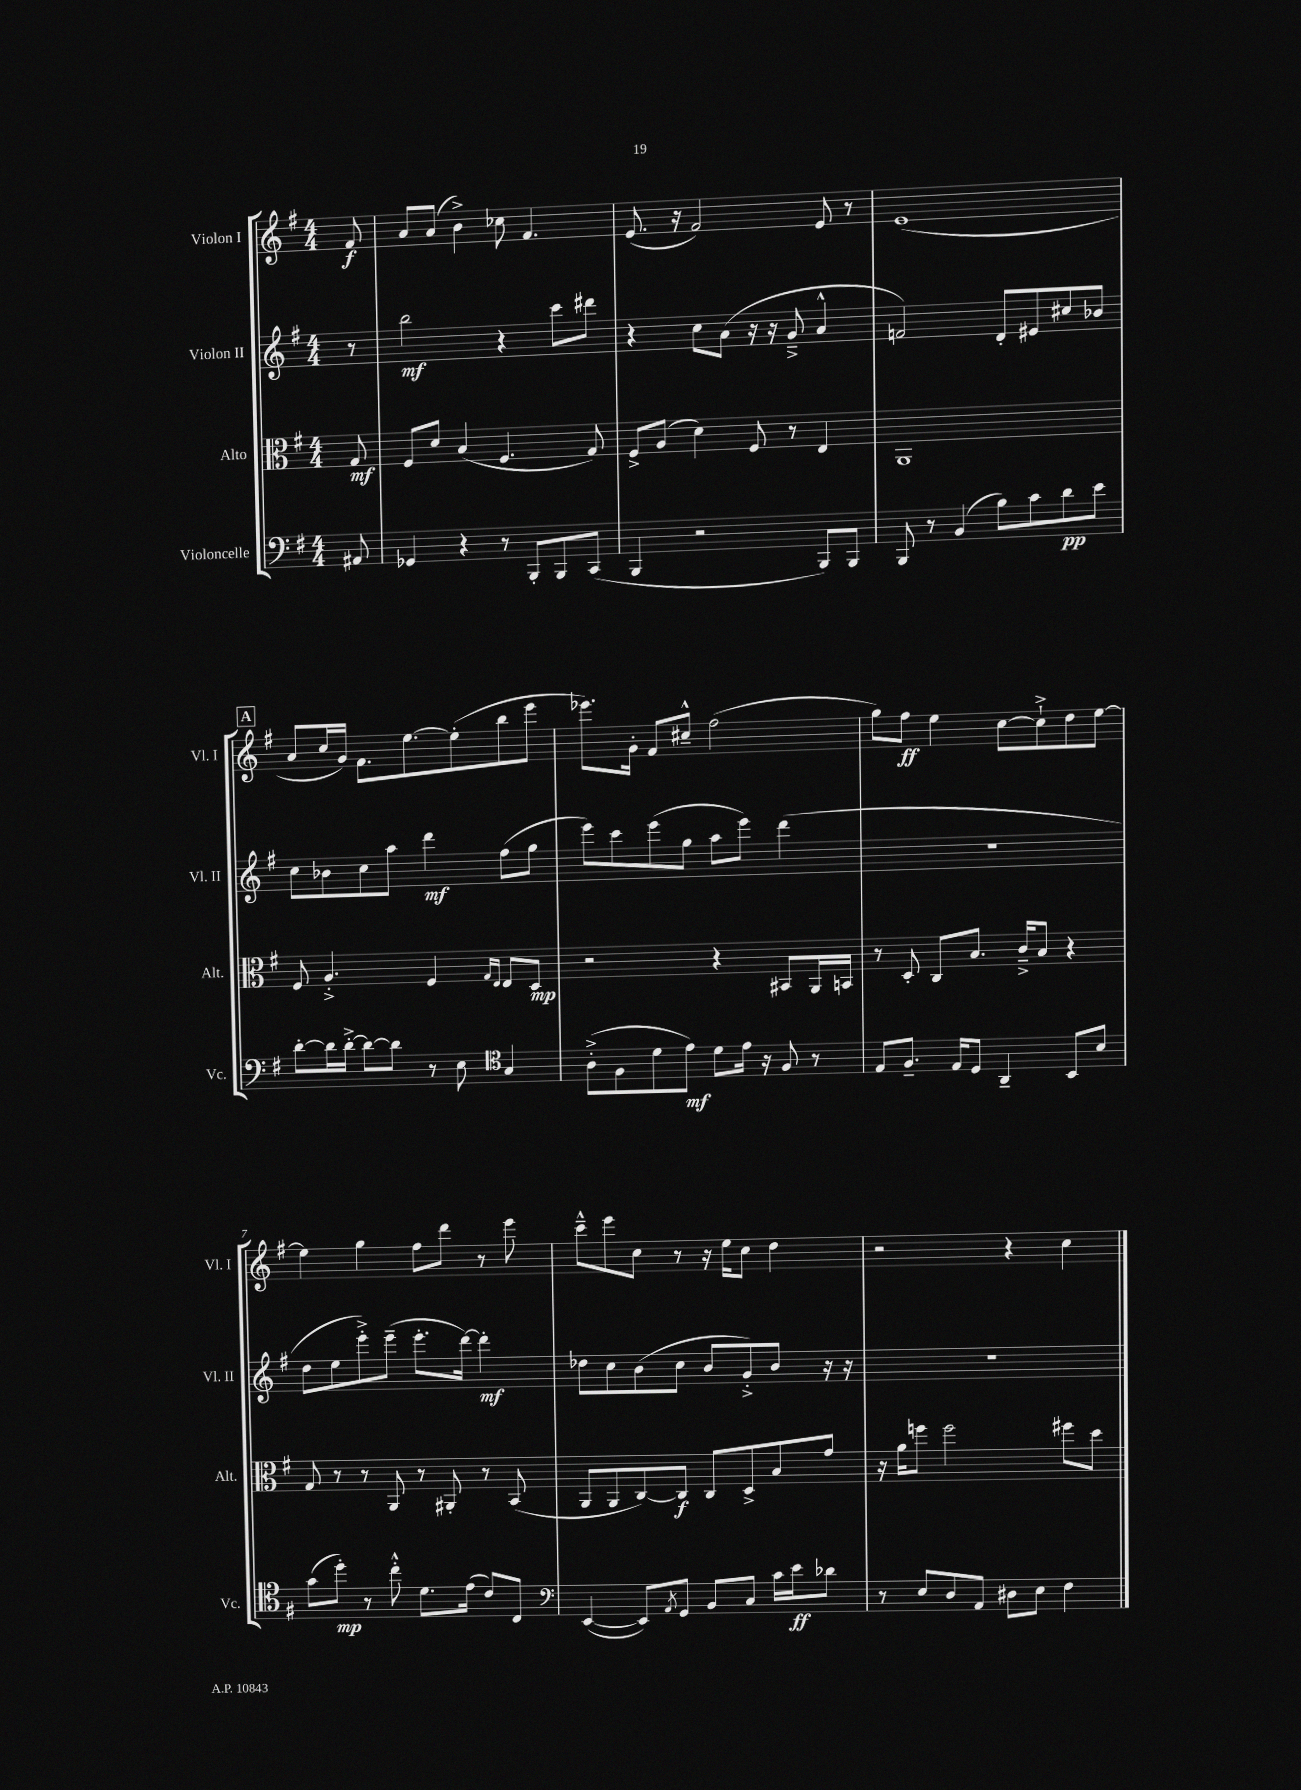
<<
\new StaffGroup <<
\new Staff = "s0" \with { instrumentName = "Violon I" shortInstrumentName = "Vl. I" } {
    \clef treble \key g \major \numericTimeSignature \time 4/4 \partial 8
    fis'8\f |
    a'8 a'8( b'4->) ces''8 fis'4. |
    e'8.( r16 fis'2) e'8 r8 |
    e'1( |
    \mark \markup { \box "A" } a'8 c''16 g'16) fis'8. e''8.~ e''8-.( b''8 e'''8 |
    ees'''8.) g'16-. fis'8 cis''8---^ fis''2( |
    g''8) fis''8\ff e''4 c''8~ c''8-!-> d''8 e''8~ |
    e''4 g''4 fis''8 d'''8 r8 e'''8 |
    c'''8---^ e'''8 c''8 r8 r16 e''16 c''8 d''4 |
    r2 r4 c''4 \bar "|." |
}
\new Staff = "s1" \with { instrumentName = "Violon II" shortInstrumentName = "Vl. II" } {
    \clef treble \key g \major \numericTimeSignature \time 4/4 \partial 8
    r8 |
    b''2\mf r4 c'''8 dis'''8 |
    r4 c''8 a'8( r16 r16 g'8---> a'4-^ |
    f'2) d'8-. eis'8 cis''8 bes'8 |
    \mark \markup { \box "A" } c''8 bes'8 c''8 a''8 d'''4\mf fis''8( g''8 |
    e'''8) c'''8 e'''8( g''8 a''8 e'''8) d'''4( |
    R1 |
    d''8 e''8 e'''8-.->) e'''8--( e'''8.-. d'''16~) d'''4-.\mf |
    des''8 c''8 b'8( c''8 b'8 g'8-.->) b'8 r16 r16 |
    R1 \bar "|." |
}
\new Staff = "s2" \with { instrumentName = "Alto" shortInstrumentName = "Alt." } {
    \clef alto \key g \major \numericTimeSignature \time 4/4 \partial 8
    g8\mf |
    fis8 d'8 b4( fis4. g8) |
    fis8-> a8( d'4) fis8 r8 e4 |
    a,1 |
    \mark \markup { \box "A" } fis8 a4.-.-> fis4 \grace { g16 e16 } e8 d8\mp |
    r2 r4 bis,8 a,16 b,16 |
    r8 d8-. c8 b8. c'16---> b8 r4 |
    g8 r8 r8 a,8 r8 ais,8-. r8 b,8( |
    a,8 a,8 c8~) c8\f c8 d8-> b8 g'8 |
    r16 a'16 f''8 f''2 fis''8 d''8 \bar "|." |
}
\new Staff = "s3" \with { instrumentName = "Violoncelle" shortInstrumentName = "Vc." } {
    \clef bass \key g \major \numericTimeSignature \time 4/4 \partial 8
    ais,8 |
    ges,4 r4 r8 b,,8-. b,,8 c,8( |
    b,,4 r2 b,,8) b,,8 |
    b,,8 r8 b,4( b8) c'8 d'8\pp e'8 |
    \mark \markup { \box "A" } d'8~-. d'16 d'16~-.-> d'8~ d'8 r8 e8 \clef tenor g4 |
    a8-.->( fis8 d'8 e'8\mf) d'8 e'16 r16 fis8 r8 |
    e8 fis8.-- e16 d8 a,4-- b,8 b8 |
    g'8( d''8-.\mp) r8 c''8-.-^ d'8. e'16( c'8) c8 |
    \clef bass e,4~( e,8) \acciaccatura { a,8 } g,8 b,8 c8 c'16 e'16\ff des'8 |
    r8 e8 d8 a,8 dis8 e8 fis4 \bar "|." |
}
>>
>>
